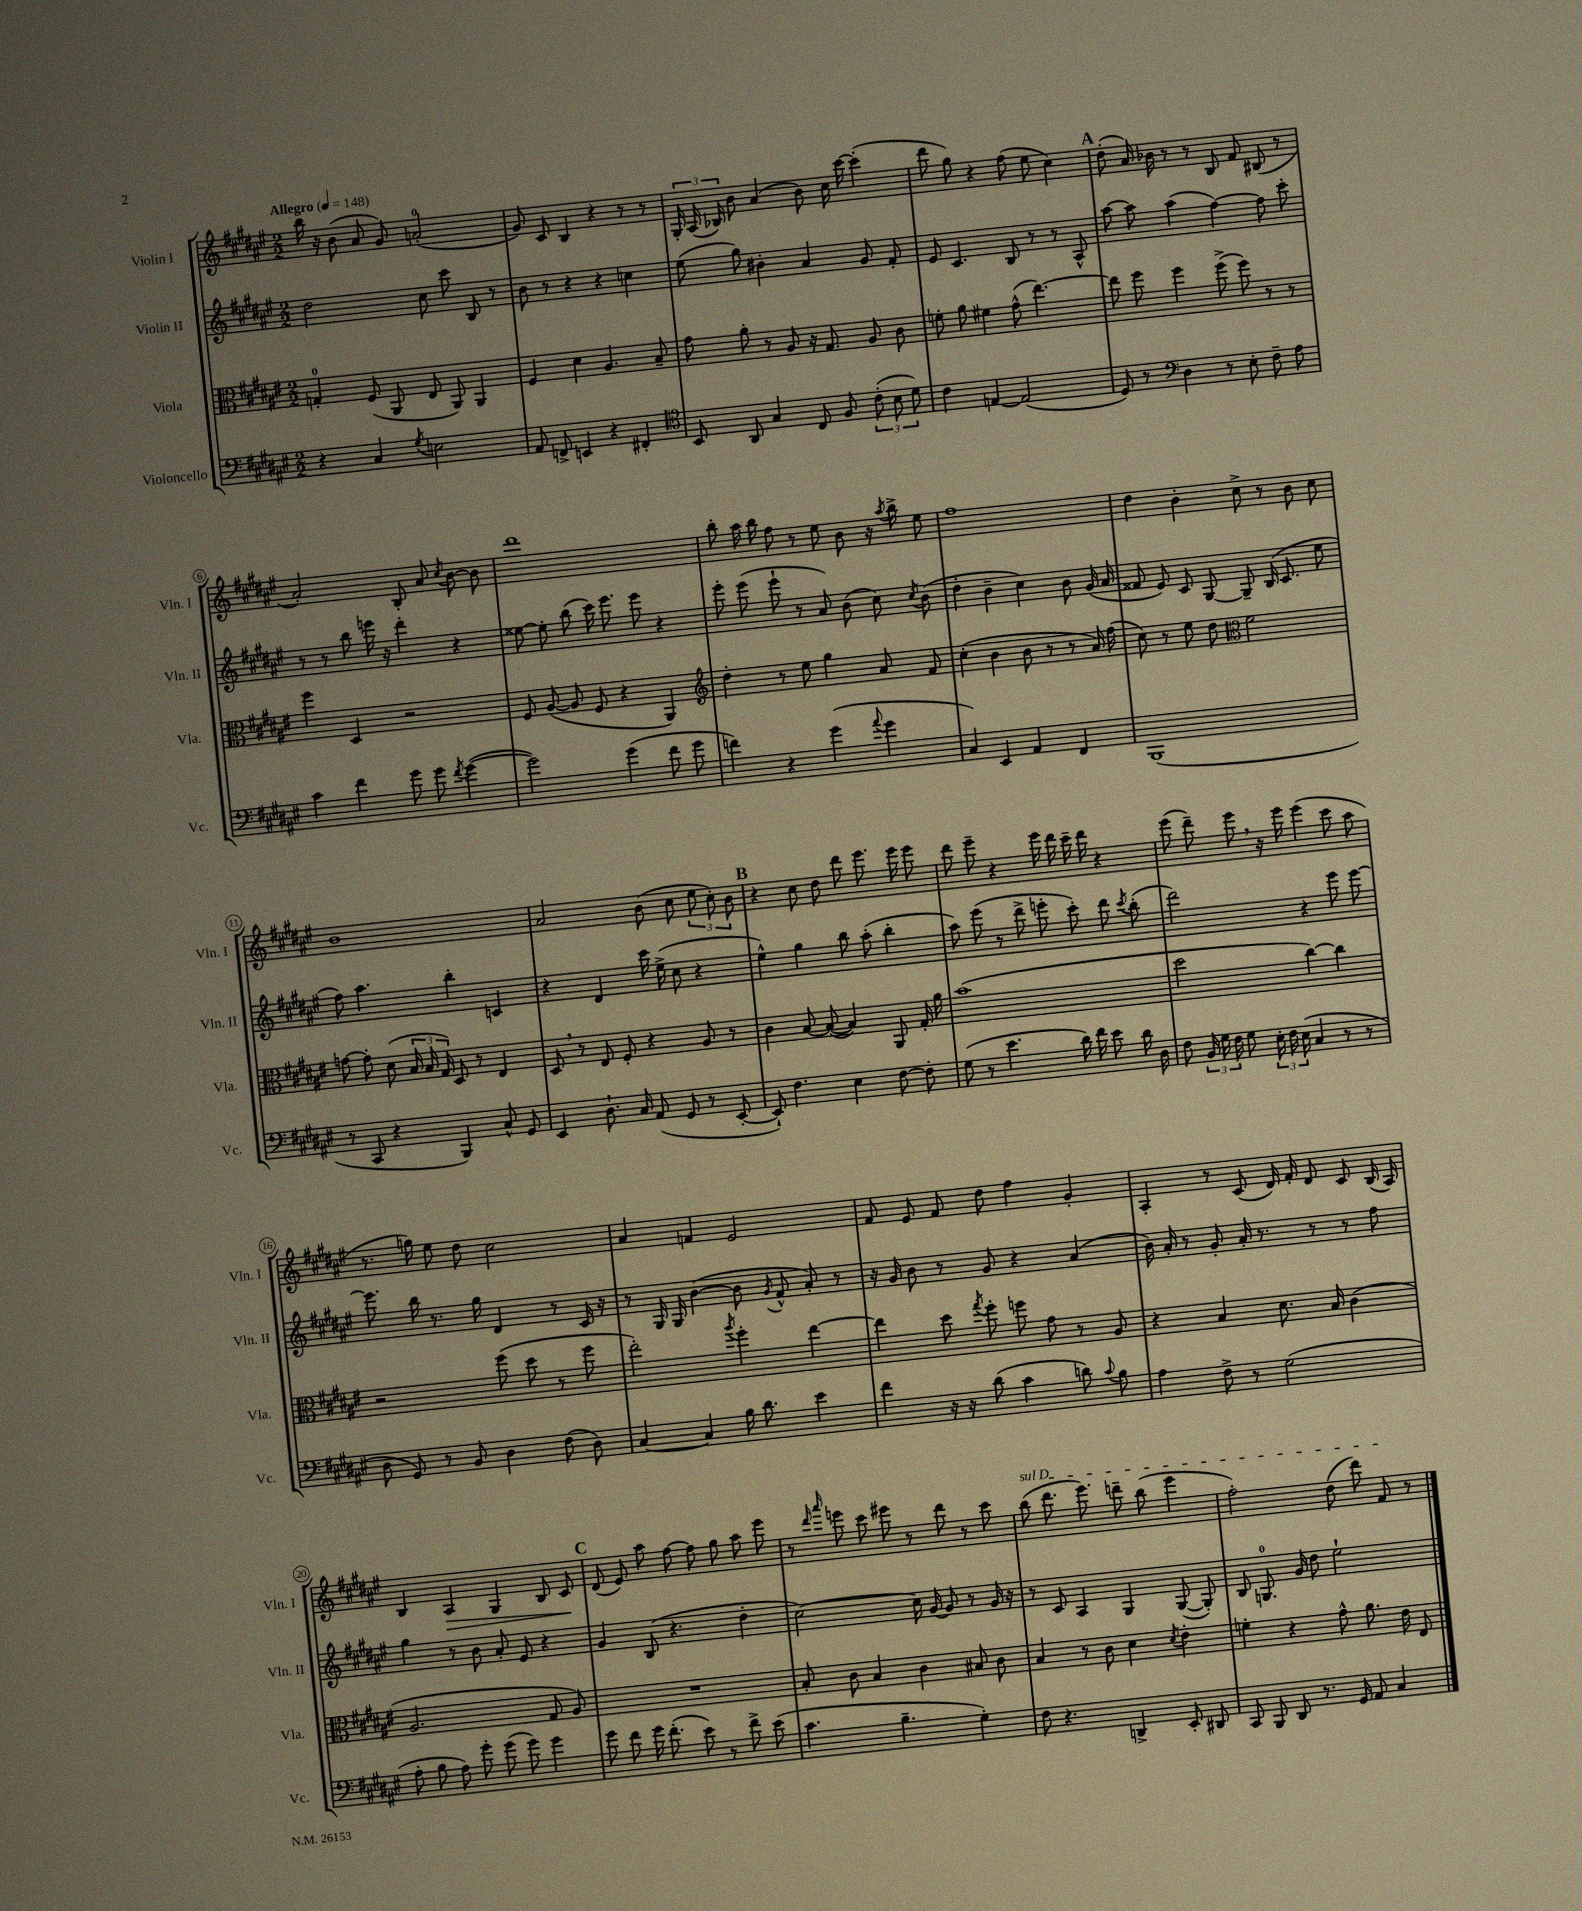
<<
\new StaffGroup <<
\new Staff = "s0" \with { instrumentName = "Violin I" shortInstrumentName = "Vln. I" } {
    \clef treble \key fis \major \numericTimeSignature \time 2/2 \tempo "Allegro" 4 = 148
    \autoBeamOff b''16 r16 b'8( ais'8 gis'8) a'2-0-.( |
    gis'8) cis'8 b4 r4 r8 r8 |
    \tuplet 3/2 { gis16-. ais16( bes16) } b'8 ais'4( b'8) cis''16 cis'''16~ cis'''4-.( |
    dis'''8 gis''8) r4 fis''8( eis''8 cis''4) |
    \mark \markup { \bold "A" } dis''8-.( ais'16) bes'16 r8 r8 b8 fis'8 bis8( r8 |
    ais'2-.) b8-. ais'8 \acciaccatura { cis''8 } b'8~ b'8 |
    dis'''1 |
    b''8-. ais''16 b''16 fis''8 r8 eis''8 b'8 r16 \acciaccatura { ais''8 } b''16-> eis''8 |
    fis''1 |
    dis''4 b'4-. cis''8-> r8 b'8 cis''8 |
    b'1 |
    ais'2 b'8( cis''8 \tuplet 3/2 { eis''8 cis''8-.) b'8 } |
    \mark \markup { \bold "B" } r4 cis''8 dis''8 dis'''8 eis'''8. eis'''16 eis'''8 |
    dis'''8 eis'''8-- r4 eis'''16 dis'''16 cis'''16-- dis'''16 r4 |
    eis'''8( dis'''8--) eis'''8 \breathe r16 eis'''16 eis'''4( cis'''8 ais''8 |
    r8. g''16) eis''8 dis''8 cis''2 |
    ais'4 f'4 eis'2 |
    fis'8 eis'8 fis'8 dis''8 fis''4 gis'4-. |
    ais4-. r8 cis'8( dis'16) fis'16-. dis'8 cis'8 b16( ais16) |
    b4 ais4\> gis4 b8 cis'8\! |
    \mark \markup { \bold "C" } dis'8( eis'8) ais''8 fis''8~ fis''8 gis''8 ais''8 eis'''8 |
    r8 \grace { dis'''16 ais'''16 } e'''8 cis'''8 eis'''8 r8 dis'''8 r8 cis'''8 |
    \once \override TextSpanner.bound-details.left.text = \markup { \italic "sul D" } b''8\startTextSpan( dis'''8. eis'''8.) d'''8-- b''8( eis'''4 |
    fis''2-.) dis''8( dis'''8) fis'8\stopTextSpan r8 \bar "|." |
}
\new Staff = "s1" \with { instrumentName = "Violin II" shortInstrumentName = "Vln. II" } {
    \clef treble \key fis \major \numericTimeSignature \time 2/2
    \autoBeamOff dis''2 cis''8 cis'''8 b8 r8 |
    b'8 r8 r4 r4 c''4 |
    eis''8( gis''8) bis'4-. ais'4 gis'8 fis'8-. |
    eis'8 cis'4. b8 r8 r8 ais8-^ |
    \mark \markup { \bold "A" } ais''8~ ais''8 ais''4( fis''4~) fis''8 cis'''8-. |
    r8 r8 b''8 e'''16 r16 dis'''4-. r4 |
    eisis''8~ eisis''8-. b''8( cis'''16) eis'''8. eis'''8 r4 |
    eis'''8-. eis'''8( eis'''8-! r8 ais'8) b'8( cis''8) \acciaccatura { cis''8 } b'8( |
    dis''4-. b'4-- cis''4) b'8 gis'16( ais'16 |
    fisis'8 eis'8) cis'8 gis8~ gis8-- b16( cis'8. eis''8 |
    fis''8) ais''4. b''4-. c'4 |
    r4 dis'4 cis'''16 eis''16->( cis''8 r4 |
    \mark \markup { \bold "B" } eis''4-^) gis''4 b''8 ais''8-.( b''4-. |
    ais''8) eis'''8( r8 dis'''8-> e'''8-. cis'''8-.) dis'''8 \acciaccatura { cis'''8 } b''8-.( |
    dis'''2) r4 eis'''8 eis'''8~ |
    eis'''8. b''16 r8. gis''16 dis'4 r8 cis'16 r16 |
    r8 gis16 gis16 b'4~( b'8 \acciaccatura { gis'8 } fis'8-^ ais'8-.) r8 |
    r16 gis'16 b'8 r8 gis'8 r4 ais'4( |
    b'16) ais'16-. r8 gis'8-. ais'16-. r8. r8 r8 fis''8 |
    gis''4 r8 b'8 ais'8-. eis'8 r4 |
    \mark \markup { \bold "C" } gis'4 b8( r4. dis''4-. |
    cis''2~) cis''16 gis'16~ gis'8 r8 gis'16 r16 |
    r8 cis'8 ais4 gis4 gis8~( gis8-.) |
    b8 g8.-0 gis'16 dis''8 eis''2-! \bar "|." |
}
\new Staff = "s2" \with { instrumentName = "Viola" shortInstrumentName = "Vla." } {
    \clef alto \key fis \major \numericTimeSignature \time 2/2
    \autoBeamOff g4-0-. fis8( ais,8 eis8 ais,8) ais,4 |
    fis4 dis'4 ais4. b8-- |
    gis'8 ais'8-. r8 ais8 r16 gis8. ais8 cis'8 |
    f'8-. ais'8 fis'4 gis'8-^( eis''4.~) |
    \mark \markup { \bold "A" } eis''8 fis''8 fis''4 fis''8->( fis''8) r8 r8 |
    fis''4 dis4 r2 |
    fis8 ais8~( ais8 fis8 r4 ais,4) |
    \clef treble dis''4-. r8 eis''8 gis''4 ais'8 fis'8 |
    cis''4-.( b'4 b'8 r8 r8 ais'16) fis''16( |
    cis''8) r8 eis''8 dis''8 \clef alto fis'2 |
    g'8~ g'8-. dis'8( \tuplet 3/2 { b16 b16 gis16) } dis8 r8 eis4 |
    dis8 \breathe r8 eis8 fis8-. r4 ais8 r8 |
    \mark \markup { \bold "B" } cis'4 b8~ b8~( b4) ais,8 gis16-. ais'16 |
    b'1( |
    dis''2 cis''4~) cis''4 |
    r2 fis''8( dis''8 r8 fis''8 |
    eis''2-.) \acciaccatura { ais''8 } fis''4-. eis''4~ |
    eis''4 dis''8 \acciaccatura { gis''8 } fis''8-. f''8 gis'8 r8 ais8 |
    r4 b4 dis'8. b16 cis'4( |
    ais2. gis8 ais8) |
    \mark \markup { \bold "C" } R1 |
    b8-. cis'8 b4 cis'4 bis8 cis'8 |
    b4 r8 cis'8 dis'4 \acciaccatura { dis'8 } eis'4-. |
    f'4-. r4 gis'8-^ ais'8. eis'16 eis8 \bar "|." |
}
\new Staff = "s3" \with { instrumentName = "Violoncello" shortInstrumentName = "Vc." } {
    \clef bass \key fis \major \numericTimeSignature \time 2/2
    \autoBeamOff r4 cis4 \acciaccatura { gis8 } e2 |
    ais,8 f,8-> e,4 r4 fis,4-. |
    \clef tenor b,8 ais,8 gis4 cis8 fis8 \tuplet 3/2 { cis'8-.( b8 dis'8) } |
    cis'4 e4~ e2( |
    \mark \markup { \bold "A" } dis8) r8 \clef bass dis4 r8 eis8-. fis8-- ais8 |
    cis'4 fis'4 gis'8 gis'8 \acciaccatura { fis'8 } gis'4~( |
    gis'2) gis'4( fis'8 gis'8 |
    f'4) r4 gis'4( \appoggiatura { ais'8 } gis'4 |
    cis4) eis,4 ais,4 fis,4 |
    b,,1( |
    r8 cis,8 r4 b,,4) cis8-^ gis,8 |
    eis,4 dis8.-! cis16 ais,8( gis,8 r8 eis,8~-. |
    \mark \markup { \bold "B" } eis,8-!) fis4. eis4 fis8~ fis8-. |
    gis8( r8 eis'4. dis'16) fis'16 eis'8 dis'16 dis16 |
    fis8 \tuplet 3/2 { b,16 gis16 fis16 } gis8 \tuplet 3/2 { eis16-. fis16 eis16( } cis4 r8 r8 |
    dis8 gis,8) r8 b,8 dis4 fis8( dis8) |
    cis4~ cis4 b16 dis'8. eis'4 |
    fis'4 r16 r16 dis'8( cis'4 d'8) \appoggiatura { cis'8 } b8 |
    ais4 fis8-> r8 gis2( |
    ais8-. b8 ais8) gis'8-. gis'8( gis'8) gis'4 |
    \mark \markup { \bold "C" } gis'8 fis'8 gis'16 fis'8.-.( eis'8) r8 fis'8-> eis'8( |
    cis'4. b4.-- gis4-.) |
    fis8 r4. d,4-> eis,8-. dis,8 |
    cis,8 b,,8 dis,8 r8. gis,16 ais,8 cis4 \bar "|." |
}
>>
>>
\layout { \context { \Score \override BarNumber.stencil = #(make-stencil-circler 0.1 0.3 ly:text-interface::print) } }
